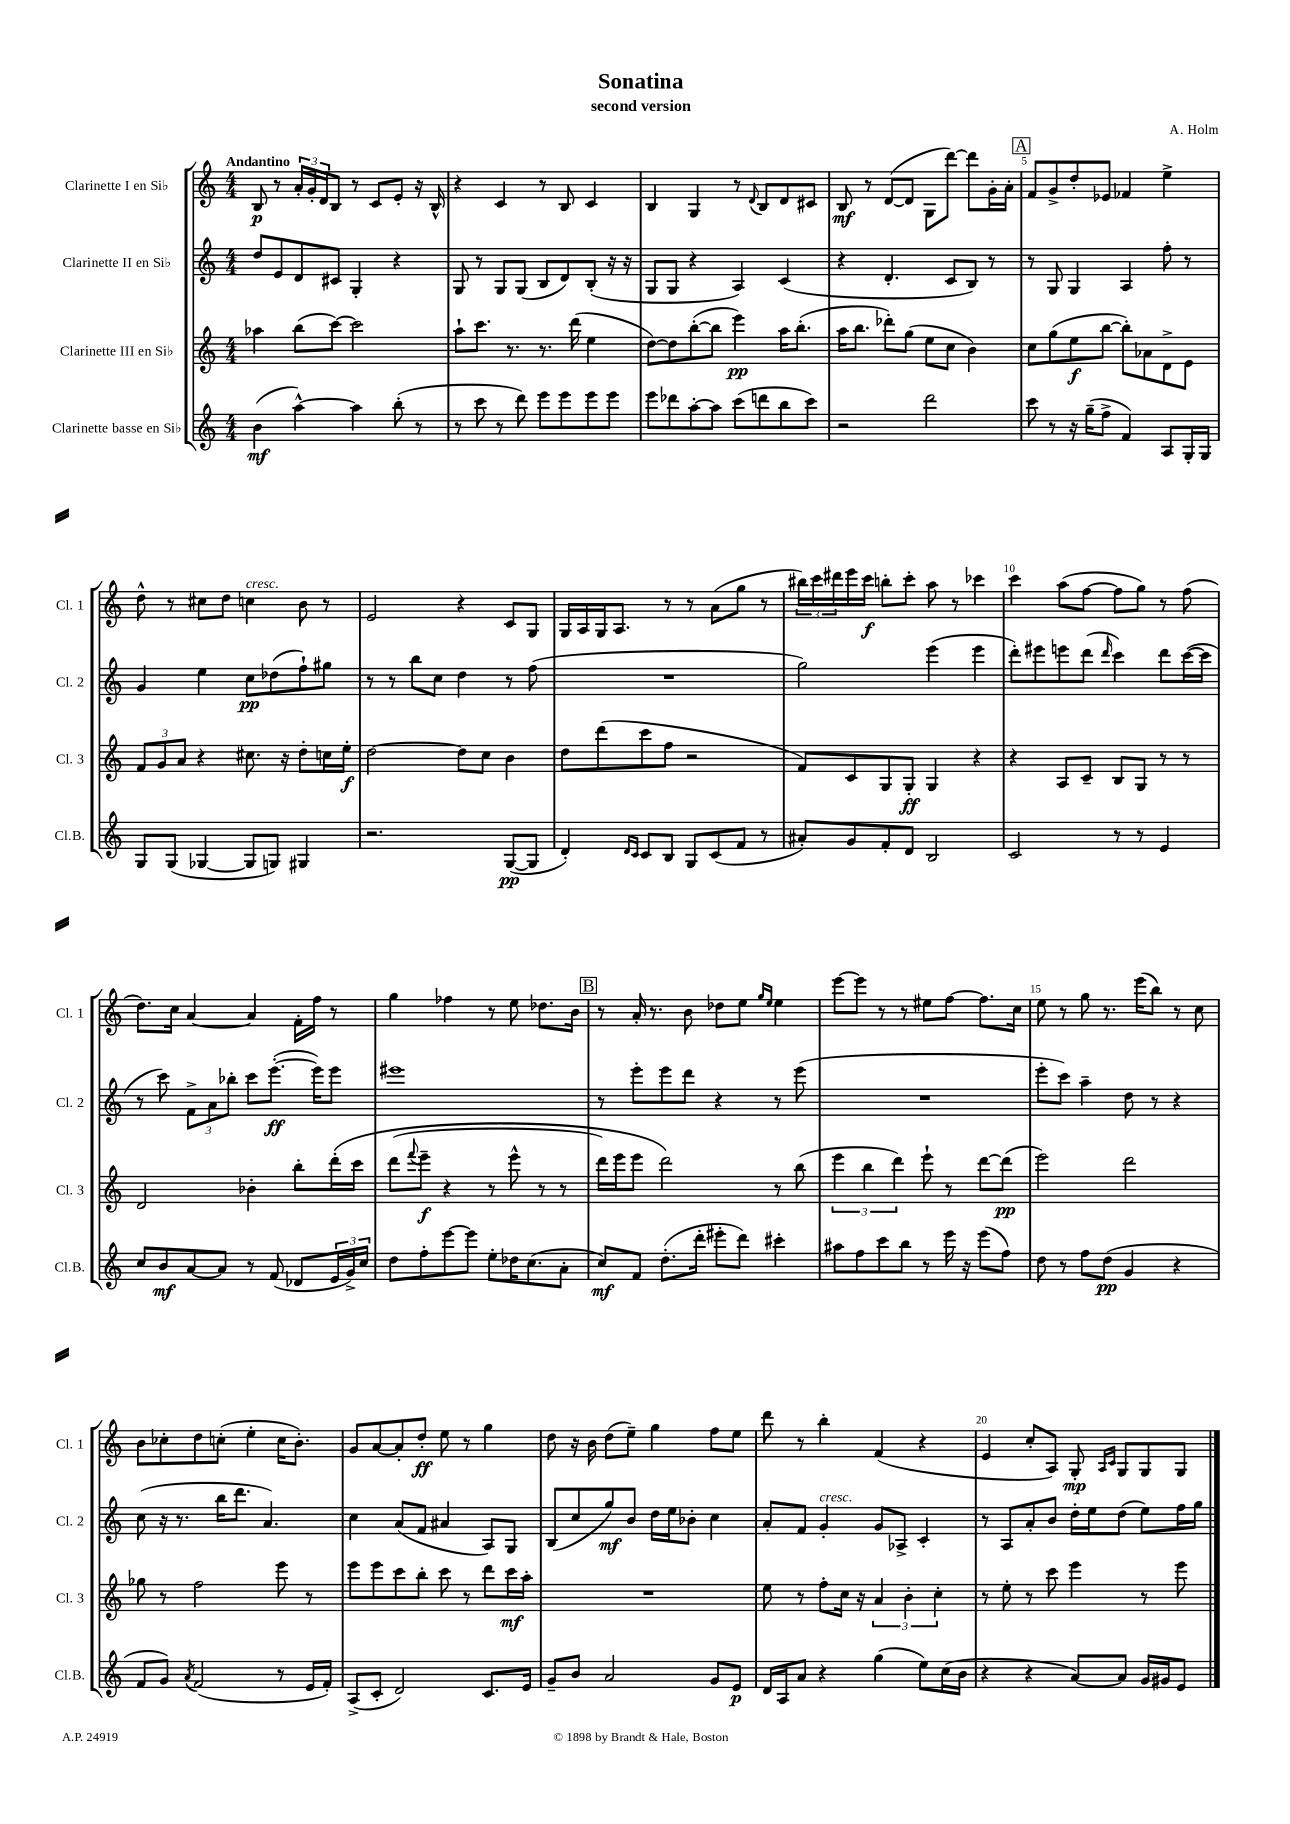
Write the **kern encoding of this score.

**kern	**kern	**kern	**kern
*staff4	*staff3	*staff2	*staff1
*clefG2	*clefG2	*clefG2	*clefG2
*k[]	*k[]	*k[]	*k[]
*M4/4	*M4/4	*M4/4	*M4/4
(4b	4aa-	8dd	8B
.	.	8e	8r
[4aa^^)	(8bb	8d	24a'
.	.	.	24g'
.	.	.	24d
.	[8ccc)	8c#	8B
4aa]	2ccc]	4G'	8r
.	.	.	8c
(8bb'	.	4r	8e'
8r	.	.	16r
.	.	.	16B^^
=	=	=	=
8r	8aa`	8G	4r
8ccc	8.ccc	8r	.
8r	.	8G	4c
.	8.r	.	.
8ddd)	.	(8G	.
8eee	8.r	8B	8r
8eee	.	8d)	8B
.	(16ddd	.	.
8eee	4ee	(8B'	4c
8eee	.	16r	.
.	.	16r	.
=	=	=	=
8eee	[8dd)	8G	4B
8ddd-	8dd]	8G	.
[8aa'	([8bb'	4r	4G
8aa]	8bb]	.	.
(8ccc	4eee)	4A)	8r
.	.	.	8qqd
8ddd	.	.	8B
8bb	16aa	(4c	8d
.	(8.bb'	.	.
8ccc)	.	.	8c#
=	=	=	=
2r	16aa	4r	8B
.	8.bb	.	.
.	.	.	8r
.	8ddd-')	4.d'	([8d
.	(8gg	.	8d]
2ddd	8ee	.	8G
.	8cc	8c	[8ddd)
.	4b)	8B)	8ddd]
.	.	8r	16g'
.	.	.	16a'
=	=	=	=
8ccc	8cc	8r	8f
8r	(8gg	8G	8g^
16r	8ee	4G	8dd'
(16gg~	.	.	.
8ff^	[8bb	.	8e-
4f)	8bb'])	4A	4f-
.	8a-	.	.
8A	8d^	8ff'	4ee^
16G'	8e	8r	.
16G	.	.	.
=	=	=	=
8G	12f	4g	8dd^^
.	12g	.	.
(8G	.	.	8r
.	12a	.	.
[4G-	4r	4ee	8cc#
.	.	.	8dd
8G-]	8.cc#	8cc	4cc
8G)	.	(8dd-	.
.	16r	.	.
4G#	8dd'	8ff`)	8b
.	16cc	8gg#	8r
.	16ee'	.	.
=	=	=	=
2.r	[2dd	8r	2e
.	.	8r	.
.	.	8bb	.
.	.	8cc	.
.	8dd]	4dd	4r
.	8cc	.	.
([8G	4b	8r	8c
8G]	.	(8ff	8G
=	=	=	=
4d')	8dd	1r	16G
.	.	.	16A
.	(8ddd	.	16G
.	.	.	8.A
16qqd	.	.	.
16qqc	.	.	.
8c	8ccc	.	.
8B	8ff	.	8r
8G	2r	.	8r
(8c	.	.	(8a
8f	.	.	8gg
8r	.	.	8r
=	=	=	=
8a#')	8f)	2gg)	24bb#)
.	.	.	24ccc
.	.	.	24ddd#
8g	8c	.	16eee
.	.	.	16ccc
8f'	8G	.	8bb'
8d	8G'	.	8ccc'
2B	4G	(4eee	8aa
.	.	.	8r
.	4r	4eee	4ccc-
=	=	=	=
2c	4r	8ddd')	4ccc
.	.	8eee#	.
.	8A	8eee	(8aa
.	8c~	(8ddd	[8ff
.	.	16qqddd	.
8r	8B	4ccc)	8ff]
8r	8G	.	8gg)
4e	8r	8ddd	8r
.	8r	([16ccc	(8ff
.	.	16ccc]	.
=	=	=	=
8cc	2d	8r	8.dd)
8b	.	8ccc)	.
.	.	.	16cc
[8a	.	12f^	[4a
.	.	12a	.
8a]	.	.	.
.	.	12bb-'	.
8r	4b-'	8ccc	4a]
(8f	.	([8.eee'	.
8d-	8bb'	.	16f'
.	.	16eee])	16ff
24e	&(16ddd'	8eee	8r
24g^)	.	.	.
.	16ccc	.	.
24cc	.	.	.
=	=	=	=
8dd	(8ddd	1eee#	4gg
.	8qqfff	.	.
8ff'	8eee~	.	.
[8eee	4r	.	4ff-
8eee]	.	.	.
8ee'	8r	.	8r
16dd-	8eee^^	.	8ee
(8.cc	.	.	.
.	8r	.	8.dd-
8a'	8r	.	.
.	.	.	16b
=	=	=	=
8cc)	16ddd)	8r	8r
.	16eee	.	.
8f	8eee	8eee'	16a'
.	.	.	8.r
(8.dd'	2ddd&)	8eee	.
.	.	8ddd	8b
16ddd'	.	.	.
8eee#'	.	4r	8dd-
8ddd)	.	.	8ee
.	.	.	16qqgg
.	.	.	16qqee
4ccc#'	8r	8r	4ee
.	(8bb	(8eee	.
=	=	=	=
8aa#	6eee	1r	[8eee
8ff	.	.	8eee]
.	6bb	.	.
8ccc	.	.	8r
.	6ddd)	.	.
8bb	.	.	8r
8r	8eee`	.	8ee#
16eee	8r	.	[8ff
16r	.	.	.
(8eee	[8ddd	.	8.ff]
8ff)	(8ddd]	.	.
.	.	.	16cc
=	=	=	=
8dd	2eee)	8eee'	8ee
8r	.	8ccc)	8r
8ff	.	4aa~	8gg
(8dd	.	.	8.r
4g	2ddd	8dd	.
.	.	.	(16eee
.	.	8r	8bb)
4r	.	4r	8r
.	.	.	8cc
=	=	=	=
8f	8gg-	(8cc	8b
8g)	8r	16r	8cc-'
.	.	8.r	.
8qa	.	.	.
(2f	2ff	.	8dd
.	.	16bb	(8cc'
.	.	8.ddd	.
.	.	.	4ee'
.	.	4.a)	.
8r	8eee	.	16cc
.	.	.	8.b')
16e	8r	.	.
16f')	.	.	.
=	=	=	=
(8A^	8eee	4cc	8g
8c'	8eee	.	[8a
2d)	8ccc	(8a	8a']
.	8bb'	8f	8dd'
.	8ccc	4a#	8ee
.	8r	.	8r
8.c	8ddd	8A)	4gg
.	16ccc	8G	.
16e	16aa'	.	.
=	=	=	=
8g~	1r	(8B	8dd
8b	.	8cc	16r
.	.	.	16b
2a	.	8gg)	(8dd
.	.	8b	8ee~)
.	.	16dd	4gg
.	.	16ee	.
.	.	8b-'	.
8g	.	4cc	8ff
8e	.	.	8ee
=	=	=	=
16d	8ee	8a'	8ddd
16A	.	.	.
8a	8r	8f	8r
4r	8ff'	4g'	4bb'
.	16cc	.	.
.	16r	.	.
(4gg	6a	8g	(4f
.	.	8A-^	.
.	6b'	.	.
8ee)	.	4c'	4r
.	6cc'	.	.
(16cc	.	.	.
16b	.	.	.
=	=	=	=
4r	8r	8r	4e
.	8ee'	8A	.
4r	8r	8a'	8cc'
.	8ccc	8b	8A)
[8a)	4eee	16dd'	8G'
.	.	16ee	.
.	.	.	16qqA
.	.	.	16qqc
8a]	.	(8dd	8G
16g	8r	8ee)	8G
16g#	.	.	.
8e	8eee	16ff	8G
.	.	16gg	.
==	==	==	==
*-	*-	*-	*-
